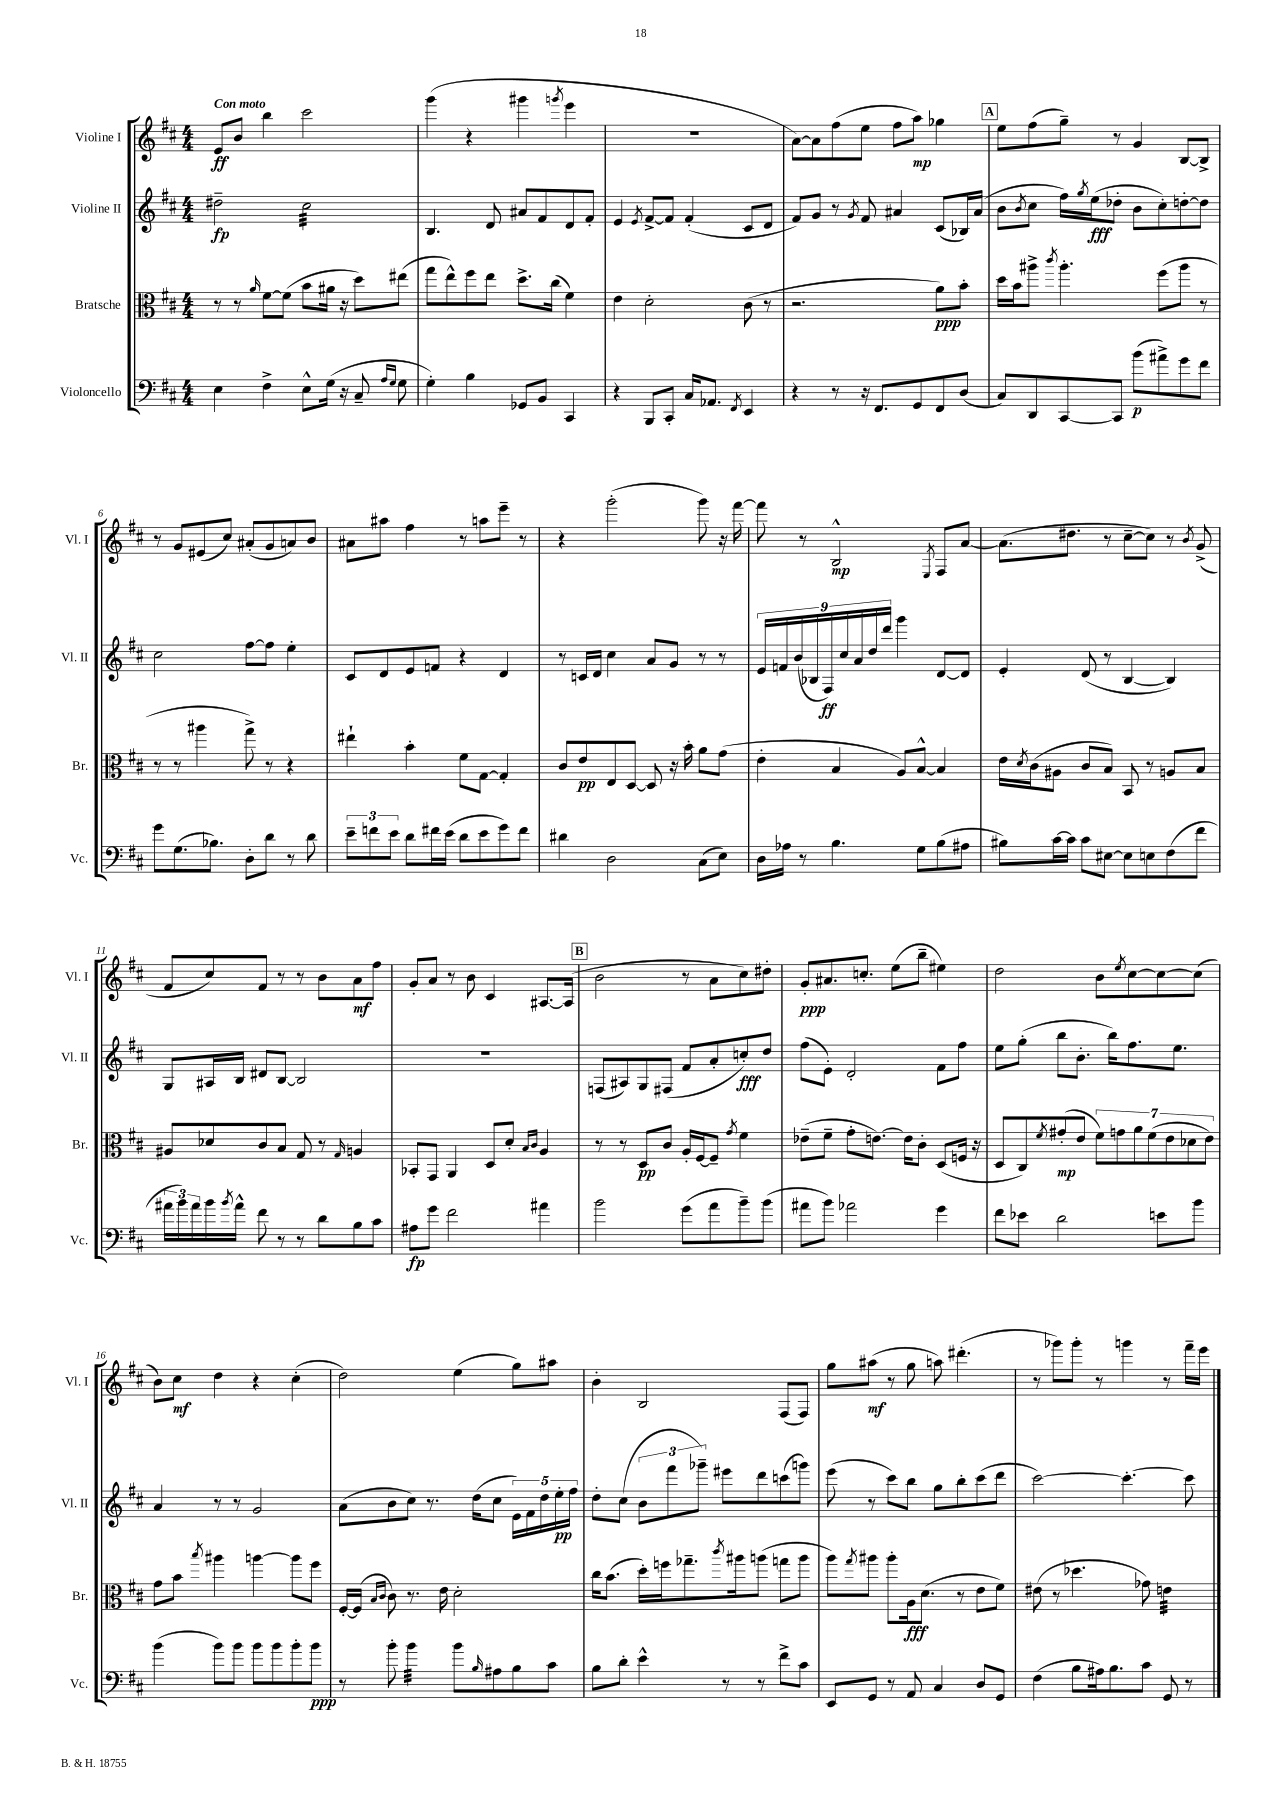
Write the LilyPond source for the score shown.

<<
\new StaffGroup <<
\new Staff = "s0" \with { instrumentName = "Violine I" shortInstrumentName = "Vl. I" } {
    \clef treble \key d \major \numericTimeSignature \time 4/4 \tempo "Con moto"
    e'8\ff b'8 b''4 cis'''2 |
    g'''4( r4 gis'''4 \acciaccatura { g'''8 } e'''4 |
    R1 |
    a'8~) a'8 fis''8( e''8 fis''8 a''8\mp) ges''4 |
    \mark \markup { \box "A" } e''8 fis''8( g''8--) r8 g'4 b8~ b8-> |
    r8 g'8 eis'8( cis''8) ais'8-.( g'8 a'8) b'8 |
    ais'8 ais''8 fis''4 r8 a''8 e'''8-- r8 |
    r4 g'''2-.( g'''8) r16 fis'''16~ |
    fis'''8 r8 b2-^\mp \acciaccatura { e8 } fis8 a'8~ |
    a'8.( dis''8. r8 cis''8~-- cis''8) r8 \acciaccatura { b'8 } g'8->( |
    fis'8 cis''8) fis'8 r8 r8 b'8 a'8\mf fis''8 |
    g'8-. a'8 r8 b'8 cis'4 ais8.~ ais16( |
    \mark \markup { \box "B" } b'2 r8 a'8 cis''8) dis''8-. |
    g'8-.\ppp ais'8. c''8.-. e''8( b''8-- eis''4) |
    d''2 b'8 \acciaccatura { e''8 } cis''8~ cis''8~ cis''8( |
    b'8) cis''8\mf d''4 r4 cis''4-.( |
    d''2) e''4( g''8) ais''8 |
    b'4-. b2 fis8( fis8) |
    g''8 ais''8\mf( r8 g''8 a''8) dis'''4.-.( |
    r8 ges'''8) ges'''8-. r8 g'''4 r8 fis'''16-- e'''16 \bar "|." |
}
\new Staff = "s1" \with { instrumentName = "Violine II" shortInstrumentName = "Vl. II" } {
    \clef treble \key d \major \numericTimeSignature \time 4/4
    dis''2--\fp cis''2:32 |
    b4. d'8 ais'8 fis'8 d'8 fis'8-. |
    e'4 \acciaccatura { e'8 } fis'8~-> fis'8 fis'4-.( cis'8 d'8 |
    fis'8) g'8 r8 \acciaccatura { g'8 } fis'8 ais'4 cis'8( bes16) ais'16( |
    \mark \markup { \box "A" } b'8 \acciaccatura { b'8 } cis''8 fis''16) \acciaccatura { g''8 } e''16\fff( des''8-. b'8 cis''8-.) d''8~-. d''8 |
    cis''2 fis''8~ fis''8 e''4-. |
    cis'8 d'8 e'8 f'8 r4 d'4 |
    r8 c'16 d'16 cis''4 a'8 g'8 r8 r8 |
    \tuplet 9/8 { e'16 f'16 b'16( bes16 fis16\ff) cis''16 a'16 d''16 d'''16 } g'''4 d'8~ d'8 |
    e'4-. d'8( r8 b4~ b4) |
    g8 ais16 b16 dis'8 b8~ b2 |
    R1 |
    \mark \markup { \box "B" } f8( ais8) g8 fis8( fis'8 a'8-. c''8-.\fff) d''8 |
    fis''8( e'8-.) d'2-. fis'8 fis''8 |
    e''8 g''8-.( b''8 b'8.-. b''16) fis''8. e''8. |
    a'4 r8 r8 g'2 |
    a'8( b'8 cis''8) r8. d''16( cis''8 \tuplet 5/4 { e'16) fis'16 d''16 e''16-.\pp fis''16 } |
    d''8-. cis''8( \tuplet 3/2 { b'8 fis'''8 ges'''8--) } eis'''8 d'''8 c'''8( g'''8) |
    e'''8( r8 cis'''8) b''8 g''8 b''8-. cis'''8( d'''8 |
    cis'''2~) cis'''4.~-. cis'''8 \bar "|." |
}
\new Staff = "s2" \with { instrumentName = "Bratsche" shortInstrumentName = "Br." } {
    \clef alto \key d \major \numericTimeSignature \time 4/4
    r8 r8 \grace { a'16 } fis'8~ fis'8( b'8 ais'16 r16 d''8) eis''8( |
    g''8 e''8-^) fis''8 e''8 d''8.-> cis''16( fis'4) |
    e'4 d'2-. cis'8( r8 |
    r2. a'8\ppp) b'8-. |
    \mark \markup { \box "A" } d''16 b'16 ais''8-> \acciaccatura { cis'''8 } ais''4.-. fis''8( ais''8 r8 |
    r8 r8 ais''4 g''8->) r8 r4 |
    eis''4-! b'4-. fis'8 g8~ g4-. |
    cis'8 e'8\pp e8 d8~ d8 r16 b'16-. a'8 g'8( |
    e'4-. b4 a8) b8~-^ b4 |
    e'16 \acciaccatura { d'8 } cis'16( ais8 cis'8 b8) b,8 r8 a8 b8 |
    ais8 des'8 cis'8 b8 g8 r8 \grace { g16 } a4 |
    bes,8-. g,8 a,4 d8 d'8-. \grace { b16 cis'16 } a4 |
    \mark \markup { \box "B" } r8 r8 d8\pp cis'8 a16-. fis16~ fis8-- \acciaccatura { g'8 } fis'4 |
    ees'8--( fis'8-- g'8-. e'8.~) e'16 cis'8-. d8( f16 r16 |
    d8 cis8) \acciaccatura { fis'8 } gis'8-.\mp( e'8 \tuplet 7/4 { fis'8) g'8 a'8 fis'8( e'8 des'8 e'8) } |
    g'8 b'8 \acciaccatura { b''8 } ais''4 a''4~ a''8 fis''8 |
    fis16~-. fis16( \grace { b16 cis'16 } cis'8) r8. e'16 d'2-. |
    cis''16 b'8.( d''16-.) f''16 ges''8.-- \acciaccatura { cis'''8 } ais''16 a''8( g''8 a''8 |
    a''8) \acciaccatura { g''8 } ais''8 ais''8-. a16\fff d'8.( r8 e'8 fis'8) |
    eis'8( r8 des''4. ges'8) e'4:32 \bar "|." |
}
\new Staff = "s3" \with { instrumentName = "Violoncello" shortInstrumentName = "Vc." } {
    \clef bass \key d \major \numericTimeSignature \time 4/4
    e4 fis4-> e8-^ g16( r16 cis8-- \grace { a16 g16 } g8 |
    g4-.) b4 ges,8 b,8 cis,4 |
    r4 b,,8 cis,8-. cis16 aes,8. \acciaccatura { fis,8 } e,4 |
    r4 r8 r16 fis,8. g,8 fis,8 d8( |
    \mark \markup { \box "A" } cis8) d,8 cis,8~ cis,8 b'8\p( ais'8->) g'8 fis'8 |
    g'8 g8.( bes8.) d8-. d'8 r8 d'8 |
    \tuplet 3/2 { e'8-- f'8 e'8 } d'8 fis'16 e'16( d'8 e'8 g'8) fis'8 |
    dis'4 d2 cis8( e8) |
    d16 aes16 r8 b4. g8 b8( ais8 |
    bis8) cis'16~ cis'16 cis'8 eis8~ eis8 e8 fis8( fis'8 |
    \tuplet 3/2 { ais'16 b'16) ais'16 } b'16 \acciaccatura { b'8 } ais'16-^ fis'8 r8 r8 d'8 b8 cis'8 |
    ais8\fp g'8 fis'2 ais'4 |
    \mark \markup { \box "B" } b'2 g'8( a'8 b'8--) b'8( |
    ais'8 b'8) aes'2 g'4 |
    fis'8 ees'8 d'2 e'8 b'8 |
    b'4( b'8) b'8 b'8 b'8 b'8-. b'8\ppp |
    r8 b'8-. b'4:32 b'8 \grace { b16 } ais8 b8 cis'8 |
    b8 d'8-. e'4-^ r8 r8 fis'8-> cis'8 |
    e,8 g,8 r8 a,8 cis4 d8 g,8 |
    fis4( b8 ais16) b8. cis'8 g,8 r8 \bar "|." |
}
>>
>>
